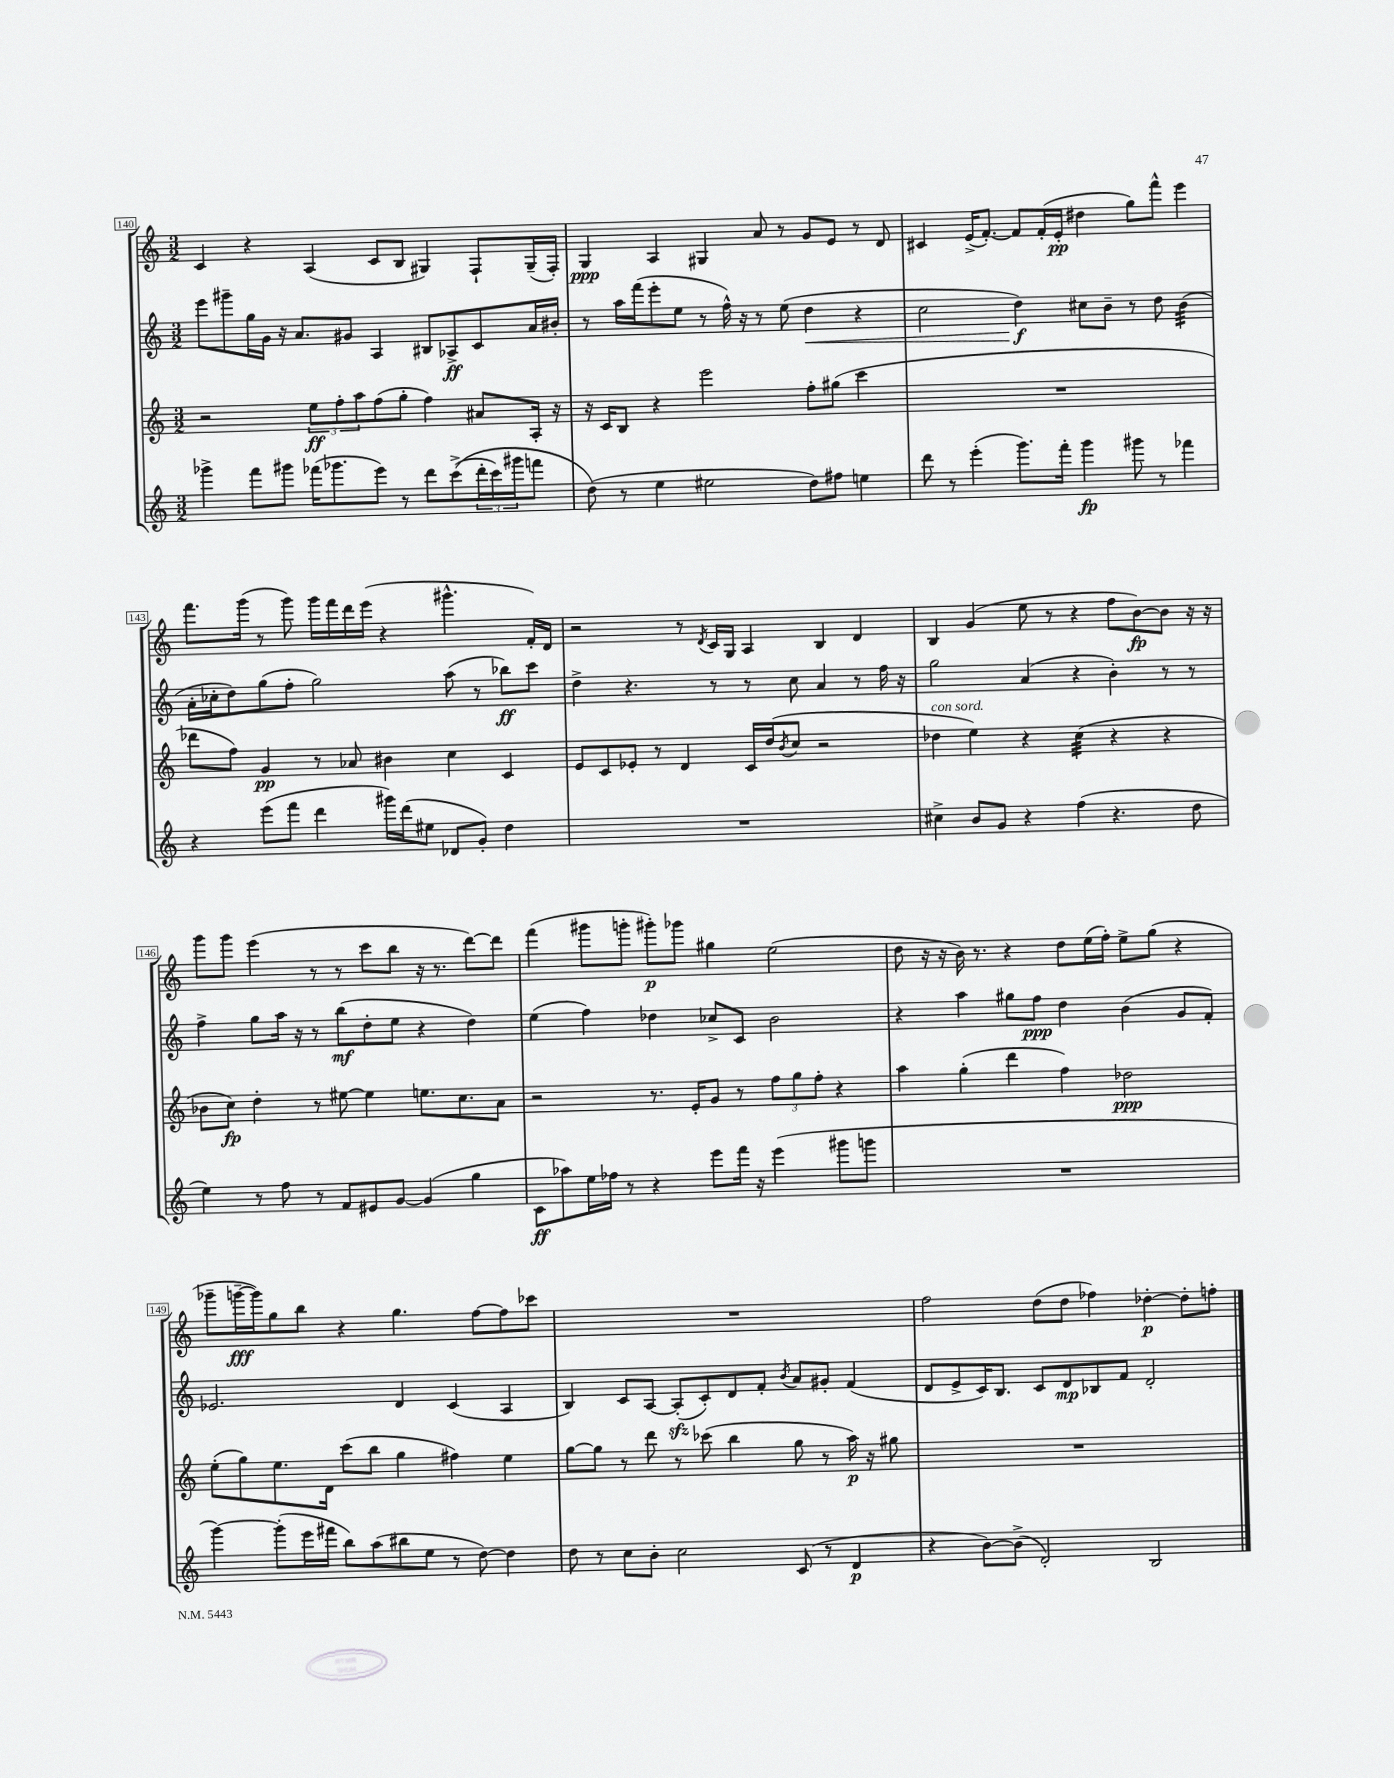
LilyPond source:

<<
\new StaffGroup <<
\new Staff = "s0" {
    \clef treble \key c \major \numericTimeSignature \time 3/2
    c'4 r4 a4( c'8 b8 gis4) f8-! gis16--( f16-.) |
    g4\ppp a4 gis4 a'8 r8 g'8 e'8 r8 d'8 |
    cis'4 e'16->( f'8.~-.) f'8 f'16-.( e'16-.\pp dis''4 g''8) f'''8-^ e'''4 |
    f'''8. g'''16( r8 g'''8) g'''16 f'''16 d'''16 e'''16( r4 gis'''4.-^ f'16-.) d'16 |
    r2 r8 \acciaccatura { d'8 } c'16 g16 a4 b4 d'4 |
    b4 g'4( e''8 r8 r4 f''8 b'8~\fp) b'8 r16 r16 |
    g'''8 g'''8 e'''4( r8 r8 c'''8 b''8 r16 r8. d'''8~) d'''8 |
    f'''4( gis'''8 g'''8-. gis'''8-.\p) ges'''8 gis''4 e''2( |
    d''8 r16 r16 b'16) r8. r4 d''8 e''16( f''16-.) e''8-> g''8( r4 |
    ges'''8-- g'''16~--\fff g'''16) g''8 b''8 r4 g''4. f''8~ f''8 ces'''8 |
    R1. |
    f''2 d''8( d''8 fes''4) des''4~-.\p des''8-. f''8-. \bar "|." |
}
\new Staff = "s1" {
    \clef treble \key c \major \numericTimeSignature \time 3/2
    e'''8 gis'''8-- g''16 g'16 r16 a'8. gis'8 a4 bis8 aes8->\ff c'8 a'16 bis'16-. |
    r8 a''16 f'''16( e'''8-. e''8 r8 f''16-^) r16 r8 e''8( d''4\< r4 |
    c''2 d''4\f\!) cis''8 b'8-- r8 d''8 b'4:32( |
    a'16-. ces''16-. d''8) g''8( f''8-. g''2) a''8( r8 bes''8\ff) c'''8 |
    d''4-> r4. r8 r8 c''8 a'4 r8 f''16 r16 |
    g''2 a'4( r4 b'4-.) r8 r8 |
    f''4-> g''8 a''16 r16 r8 b''8\mf( d''8-. e''8 r4 d''4) |
    e''4( f''4) des''4 ces''8-> c'8 b'2 |
    r4 a''4 gis''8 f''8\ppp d''4 b'4( g'8 f'8-.) |
    ees'2. d'4 c'4( a4 |
    b4) c'8 a8~ a8-.\sfz( c'8-.) d'8 f'8-. \acciaccatura { b'8 } a'8 gis'8-. f'4( |
    d'8 e'8-> c'16) b8. c'8 d'8\mp bes8 f'8 d'2-. \bar "|." |
}
\new Staff = "s2" {
    \clef treble \key c \major \numericTimeSignature \time 3/2
    r2 \tuplet 3/2 { e''8\ff f''8-. a''8 } f''8( g''8-. f''4) ais'8 a16-. r16 |
    r16 c'16 b8 r4 e'''2 f''8-. gis''8( c'''4 |
    R1. |
    des'''8 f''8) g'4\pp r8 aes'8 bis'4 c''4 c'4 |
    e'8 c'8 ees'8-. r8 d'4 c'16 d''16( \acciaccatura { b'8 } c''8 r2 |
    des''4^\markup { \italic "con sord." } e''4) r4 c''4:32( r4 r4 |
    bes'8 c''8\fp) d''4-. r8 eis''8~ eis''4 e''8. c''8. a'8 |
    r2 r8. e'16-. g'8 r8 \tuplet 3/2 { f''8 g''8 f''8-. } r4 |
    a''4 g''4-.( d'''4 f''4) des''2\ppp |
    e''8-.( g''8) e''8. d'16 c'''8( b''8 g''4 fis''4) e''4 |
    g''8~ g''8 r8 d'''8 r8 ces'''8( b''4 g''8 r8 a''16\p) r16 gis''8 |
    R1. \bar "|." |
}
\new Staff = "s3" {
    \clef treble \key c \major \numericTimeSignature \time 3/2
    ges'''4-> f'''8 gis'''8 fes'''16( ges'''8. e'''8) r8 d'''8 c'''8->(\( \tuplet 3/2 { d'''16-. c'''16) gis'''16 } f'''8 |
    d''8(\) r8 e''4 eis''2 d''8) fis''8 e''4 |
    d'''8 r8 e'''4-.( g'''8.) f'''16-. g'''4\fp gis'''8 r8 fes'''4 |
    r4 e'''8( f'''8 d'''4 gis'''16) d'''16( eis''8 des'8 g'8-.) d''4 |
    R1. |
    cis''4-> b'8 g'8 r4 f''4( r4. d''8 |
    e''4) r8 f''8 r8 f'8 eis'8 g'8~ g'4( g''4 |
    c'8\ff aes''8) e''16 fes''16 r8 r4 e'''8 f'''16 r16 e'''4( gis'''8 g'''8 |
    R1. |
    g'''4~) g'''8-.( e'''16 fis'''16 b''8) a''8( bis''8 e''8 r8 d''8~) d''4 |
    d''8 r8 c''8 b'8-. c''2 c'8( r8 d'4\p |
    r4 b'8~) b'8->( d'2-.) b2 \bar "|." |
}
>>
>>
\layout { \context { \Score currentBarNumber = #140 \override BarNumber.stencil = #(make-stencil-boxer 0.1 0.3 ly:text-interface::print) } }
